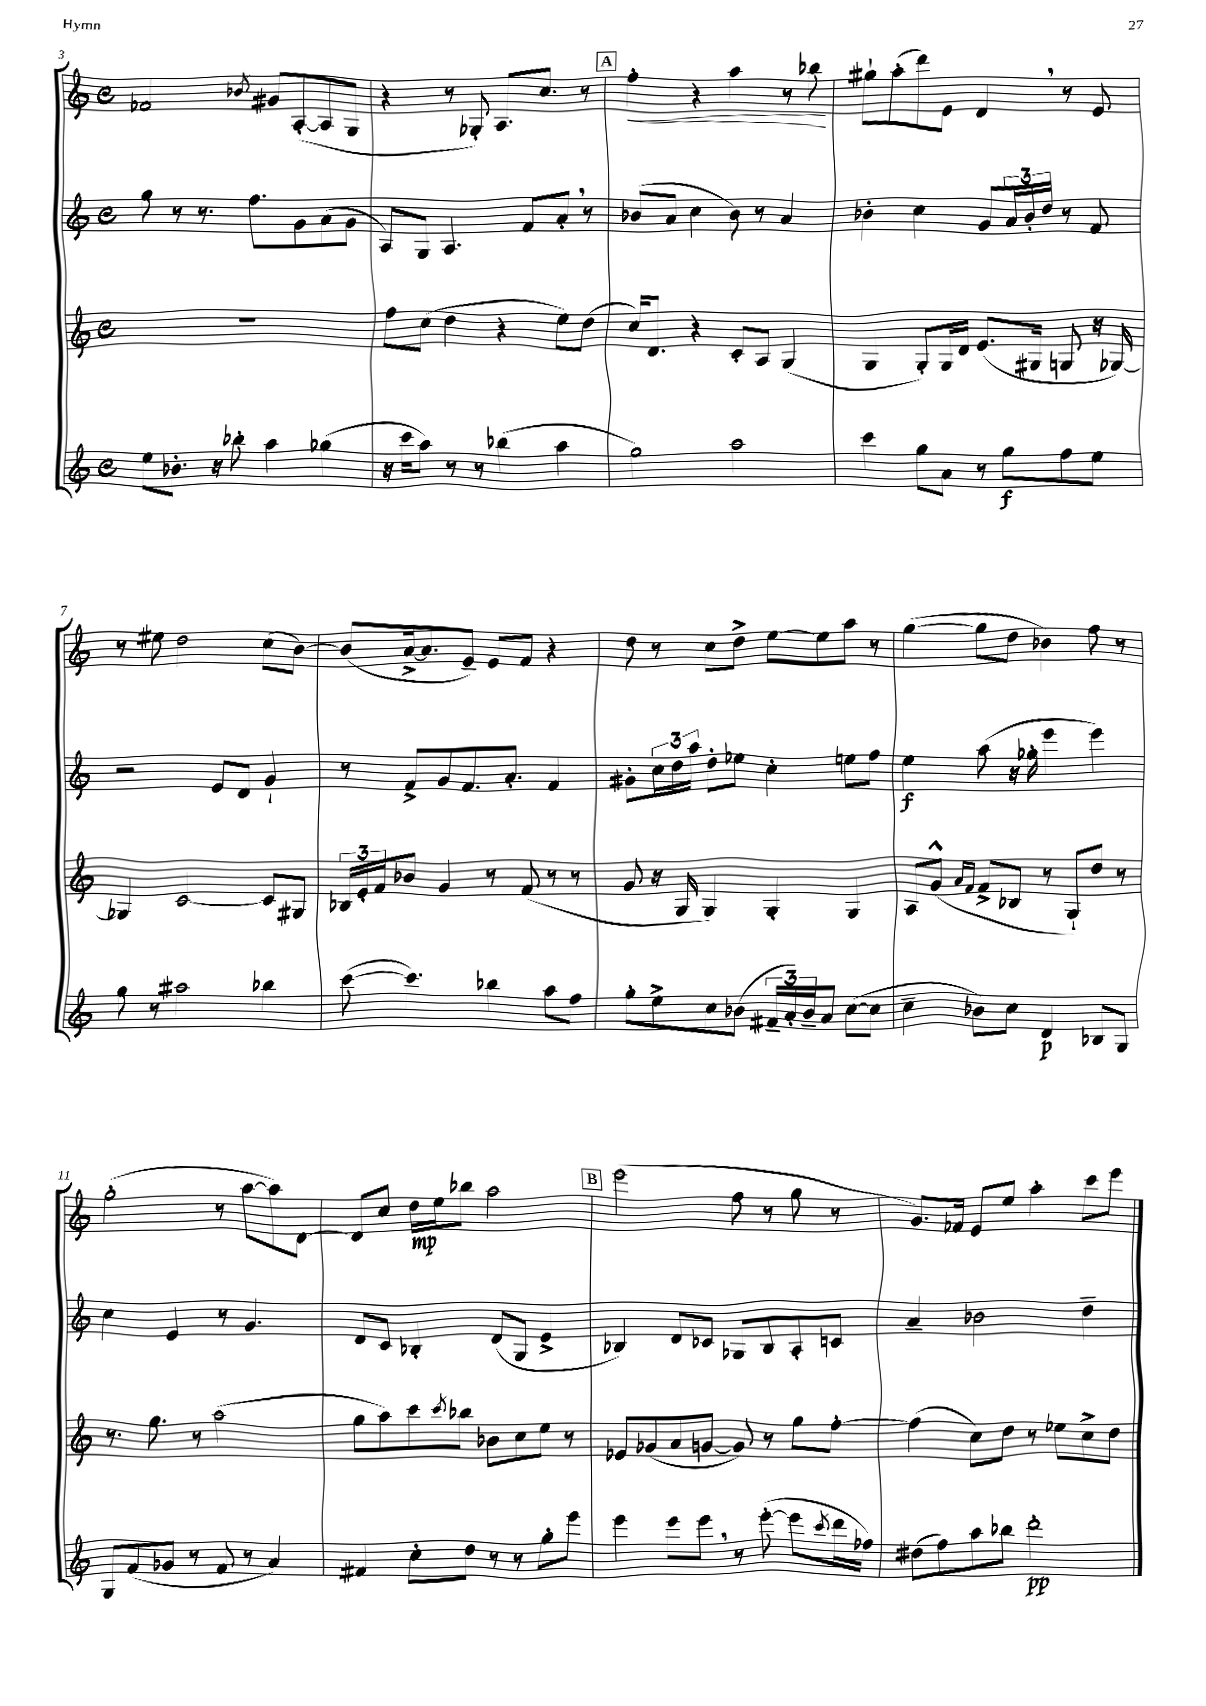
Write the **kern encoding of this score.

**kern	**dynam	**kern	**kern	**dynam	**kern	**dynam
*part4	*part4	*part3	*part2	*part2	*part1	*part1
*staff4	*staff4	*staff3	*staff2	*staff2	*staff1	*staff1
*clefG2	*	*clefG2	*clefG2	*	*clefG2	*
*k[]	*	*k[]	*k[]	*	*k[]	*
*M4/4	*	*M4/4	*M4/4	*	*M4/4	*
*met(c)	*	*met(c)	*met(c)	*	*met(c)	*
=3	=3	=3	=3	=3	=3	=3
8ee\L	.	1r	8gg\	.	2f-X/	.
8.b-X'\J	.	.	8r	.	.	.
.	.	.	8.r	.	.	.
16r	.	.	.	.	.	.
8bb-X'\	.	.	.	.	.	.
.	.	.	8.ff\L	.	.	.
.	.	.	.	.	8qb-X/	.
4aa\	.	.	.	.	8g#X/L	.
.	.	.	8g\	.	([8A'/	.
(4gg-X\	.	.	(8a\	.	8A/]	.
.	.	.	8g\J	.	8G/J	.
=4	=4	=4	=4	=4	=4	=4
16r	.	8ff\L	8A/L)	.	4r	.
16ccc\KL	.	.	.	.	.	.
8aa\J)	.	(8cc\J	8G/J	.	.	.
8r	.	4dd\	4.A/	.	8r	.
8r	.	.	.	.	8G-X'/)	.
(4bb-X\	.	4r	.	.	8.A/L	.
.	.	.	8f/L	.	.	.
.	.	.	.	.	8.cc/J	.
4aa\	.	8ee\L)	8a',/J	.	.	.
.	.	(8dd\J	8r	.	8r	.
!!LO:REH:place=s1:t=A
=5	=5	=5	=5	=5	=5	=5
!	!	!	!	!	!	!LO:HP:b
2gg\)	.	16cc/KL)	(8b-X/L	.	4ff'\	<
.	.	8.d/J	.	.	.	.
.	.	.	8a/J	.	.	.
.	.	4r	4cc\	.	4r	.
2aa\	.	8c'/L	8b-\)	.	4aa\	.
.	.	8A/J	8r	.	.	.
.	.	(4G/	4a/	.	8r	.
.	.	.	.	.	8bb-X\	.
.	.	.	.	.	.	[
=6	=6	=6	=6	=6	=6	=6
4ccc\	.	4G/	4b-X'\	.	8gg#X`\L	.
.	.	.	.	.	(8aa'\	.
8gg\L	.	8G'/L)	4cc\	.	8ddd\)	.
8a\J	.	16G/L	.	.	8e\J	.
.	.	16d/JJ	.	.	.	.
8r	.	(8.e/L	8g/L	.	4d,/	.
8gg\L	f	.	24a/L	.	.	.
.	.	.	24b-'/	.	.	.
.	.	16G#X/Jk	.	.	.	.
.	.	.	24dd/JJ	.	.	.
8ff\	.	8Gn/	8r	.	8r	.
8ee\J	.	16r	8f/	.	8e/	.
.	.	[16G-X/)	.	.	.	.
!!LO:LB:g=z
=7	=7	=7	=7	=7	=7	=7
8gg\	.	4G-X/]	2r	.	8r	.
8r	.	.	.	.	8ee#X\	.
2aa#X\	.	[2c/	.	.	2dd\	.
.	.	.	8e/L	.	.	.
.	.	.	8d/J	.	.	.
4bb-X\	.	8c/L]	4g`/	.	(8cc\L	.
.	.	8G#X/J	.	.	[8b\J)	.
=8	=8	=8	=8	=8	=8	=8
([8ccc\	.	24B-X/LL	8r	.	(8b/L]	.
.	.	24e'/	.	.	.	.
.	.	24f/J	.	.	.	.
4.ccc\])	.	8b-X/J	8f^/L	.	[16a^/k	.
.	.	.	.	.	8.a/]	.
.	.	4g/	8g/	.	.	.
.	.	.	8.f/	.	8e~/J)	.
4bb-X\	.	8r	.	.	8e/L	.
.	.	.	8.a'/J	.	.	.
.	.	(8f/	.	.	8f/J	.
8aa\L	.	8r	4f/	.	4r	.
8ff\J	.	8r	.	.	.	.
=9	=9	=9	=9	=9	=9	=9
8gg'\L	.	8g/	8g#X'\L	.	8dd\	.
8ee^\	.	16r	24cc\L	.	8r	.
.	.	.	24dd\	.	.	.
.	.	16G/	.	.	.	.
.	.	.	24aa\JJ	.	.	.
8cc\	.	4G/)	8dd'\L	.	8cc\L	.
(8b-X\J	.	.	8ee-X\J	.	8dd^\J	.
24f#X~/LL	.	4G'/	4cc'\	.	[8ee\L	.
24a'/)	.	.	.	.	.	.
24b-~/J	.	.	.	.	.	.
8a/J	.	.	.	.	8ee\]	.
([8cc\L	.	4G/	8een\L	.	8aa\J	.
8cc\J]	.	.	8ff\J	.	8r	.
=10	=10	=10	=10	=10	=10	=10
4cc~\	.	8A/L	4ee\	f	([4gg\	.
.	.	(8g^^/J	.	.	.	.
.	.	16qqa/LL	.	.	.	.
.	.	16qqf/JJ	.	.	.	.
8b-X\L)	.	8f^/L	(8aa\	.	8gg\L]	.
8cc\J	.	8B-X/J	16r	.	8dd\J	.
.	.	.	16gg-X'\	.	.	.
4d/	p	8r	4eee\	.	4b-X\)	.
.	.	8G`/L)	.	.	.	.
8B-X/L	.	8dd/J	4eee\)	.	8ff\	.
8G/J	.	8r	.	.	8r	.
!!LO:LB:g=z
=11	=11	=11	=11	=11	=11	=11
8G/L	.	8.r	4cc\	.	(2gg'\	.
(8f/	.	.	.	.	.	.
.	.	8.gg\	.	.	.	.
8g-X/J	.	.	4e/	.	.	.
8r	.	8r	.	.	.	.
8f/	.	(2aa\	8r	.	8r	.
8r	.	.	4.g/	.	[8aa\L	.
4a/)	.	.	.	.	8aa\])	.
.	.	.	.	.	[8d\J	.
=12	=12	=12	=12	=12	=12	=12
4f#X/	.	8gg\L	8d/L	.	8d/L]	.
.	.	8aa\)	8c/J	.	8cc/J	.
8cc'\L	.	8ccc\	4B-X'/	.	16dd\LL	mp
.	.	.	.	.	16ee\J	.
.	.	8qccc/	.	.	.	.
8dd\J	.	8bb-X\J	.	.	8bb-X\J	.
8r	.	8b-X\L	(8d/L	.	2aa\	.
8r	.	8cc\	8G/J	.	.	.
8gg'\L	.	8ee\J	4e^/	.	.	.
8eee\J	.	8r	.	.	.	.
!!LO:REH:place=s1:t=B
=13	=13	=13	=13	=13	=13	=13
4eee\	.	8e-X/L	4B-X/)	.	(2eee\	.
.	.	(8g-X/	.	.	.	.
8eee\L	.	8a/	8d/L	.	.	.
8eee,\J	.	[8gn/J	8c-X/J	.	.	.
8r	.	8g/])	8G-X/L	.	8ff\	.
([8eee'\	.	8r	8B-/	.	8r	.
8eee\L]	.	8gg\L	8A'/	.	8gg\	.
8qccc/	.	.	.	.	.	.
16ddd\L	.	[8ff'\J	8cn/J	.	8r	.
16ff-X\JJ)	.	.	.	.	.	.
=14	=14	=14	=14	=14	=14	=14
(8dd#X\L	.	(4ff\]	4a~/	.	8.g/L)	.
8ff\)	.	.	.	.	.	.
.	.	.	.	.	16f-X/Jk	.
8aa\	.	8cc\L)	2b-X\	.	8e/L	.
8bb-X\J	.	8dd\J	.	.	8ee/J	.
2ddd'\	pp	8r	.	.	4aa'\	.
.	.	8ee-X\L	.	.	.	.
.	.	8cc^\	4dd~\	.	8ccc\L	.
.	.	8dd\J	.	.	8eee\J	.
==	==	==	==	==	==	==
*-	*-	*-	*-	*-	*-	*-
